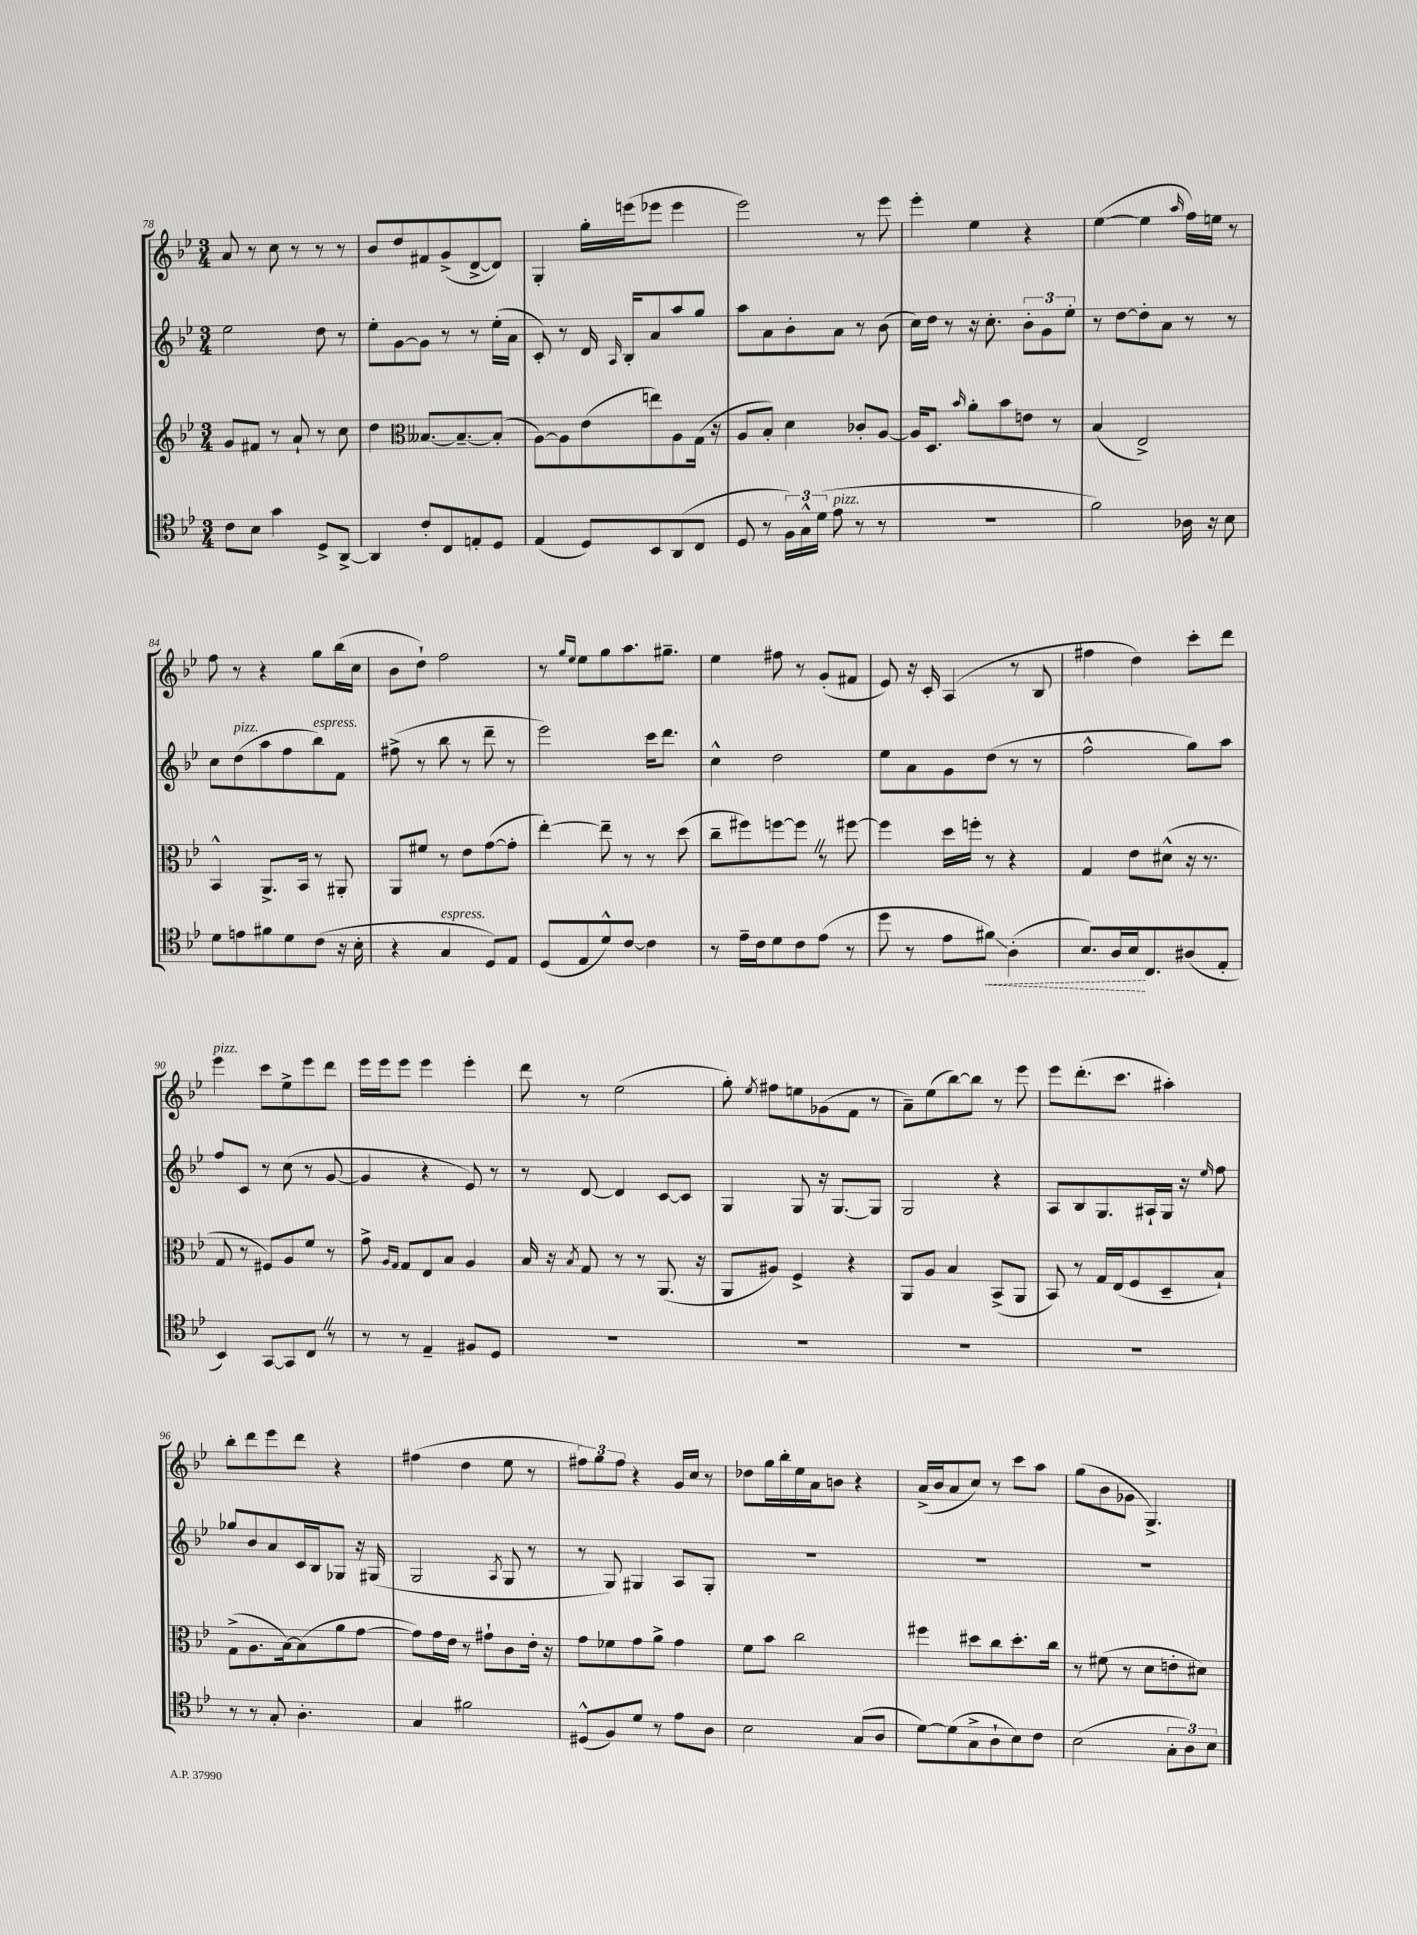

**kern	**kern	**kern	**kern
*staff4	*staff3	*staff2	*staff1
*clefC4	*clefG2	*clefG2	*clefG2
*k[b-e-]	*k[b-e-]	*k[b-e-]	*k[b-e-]
*M3/4	*M3/4	*M3/4	*M3/4
8c	8g	2ee-	8a
8B-	8f#	.	8r
4g	8r	.	8cc
.	8a`	.	8r
8D^	8r	8dd	8r
[8AA^	8cc	8r	8r
=	=	=	=
4AA]	4dd	8ee-'	8b-
.	.	[8g	8dd
*	*clefC3	*	*
8c'	[8.B--	8g]	8f#
8C	.	8r	(8g^
.	8.B--~_	.	.
8E'	.	8r	[8d^
8D	(8B--']	(16ee-'	8d])
.	.	16a	.
=	=	=	=
(4E-	[8A)	8c')	4G'
.	8A]	8r	.
8D)	(8e-	16d	16gg'
.	.	16qqA	.
.	.	16B-'	(16eee
8BB-	8ee)	8a	8eee-
(8AA	8A	8aa	4eee-
8C	(16G	8gg	.
.	16r	.	.
=	=	=	=
8D	8A	8aa	2eee-)
8r	8B-')	8a	.
24F)	4d	8b-'	.
24G^^	.	.	.
(24d	.	.	.
8e-	.	8a	.
8r	8c-'	8r	8r
8r	[8A	(8b-	8eee-
=	=	=	=
2.r	16A]	16cc)	4eee-'
.	8.D	16dd	.
.	.	8r	.
.	16qqb-	.	.
.	8a'	16r	4ee-
.	.	8.cc'	.
.	8b-	.	.
.	8e	12b-'	4r
.	.	12g	.
.	8r	.	.
.	.	12ee-'	.
=	=	=	=
2f)	(4B-	8r	([4ee-
.	.	[8dd	.
.	2E-^)	8dd']	4ee-]
.	.	8a	.
.	.	.	16qqaa
16A-	.	8r	16ff)
16r	.	.	16ee
8B-	.	8r	8r
=	=	=	=
8d	4BB-^^	8cc	8ff
8e	.	(8dd	8r
8f#	8.AA^	8aa	4r
8d	.	8ff	.
.	16BB-	.	.
(8c	8r	8bb-)	8gg
16r	8AA#'	8f	(16bb-
16B-'	.	.	16cc
=	=	=	=
4r	8AA	(8ff#^	8b-
.	8f#	8r	8dd`)
4G	8r	8bb-	2ff
.	8e-	8r	.
8D)	([8g	8ddd~	.
8E-	8g']	8r	.
=	=	=	=
(8D	[4ee-')	2eee-)	8r
.	.	.	16qqgg
.	.	.	16qqee-
8E-	.	.	8ee-
8d^^)	8ee-~]	.	8gg
[8c	8r	.	8.aa
4c]	8r	16ccc	.
.	.	8.ddd	8.gg#~
.	(8dd	.	.
=	=	=	=
8r	8cc~	4cc^^	4ee-
16e-~	8ff#)	.	.
16c	.	.	.
8d	[8ff	2dd	8ff#
8c	8ff]	.	8r
(8e-	8r	.	(8g'
8r	[8ff#	.	8f#
=	=	=	=
8dd	4ff#]	8ee-	8e-)
8r	.	8a	16r
.	.	.	16c'
8e-	16dd	8g	(4A
.	16ff'	.	.
8f#)	8r	(8dd	.
(4A'	4r	8r	8r
.	.	8r	8B-
=	=	=	=
8.B-)	4G	2ff^^	4ff#
16A	.	.	.
16B-	8e-	.	4dd)
8.C	.	.	.
.	(8d#^^	.	.
(8A#	16r	8gg)	8ccc'
.	8.r	.	.
8E-'	.	8aa	8ddd
=	=	=	=
4BB-)	8G	8ff	4eee-
.	8r	8c	.
[8GG	8F#)	8r	8ccc
8GG]	8A	(8cc	8ee-^
8C	8f	8r	8eee-
8r	8r	[8g	8ddd
=	=	=	=
8r	8g^	4g]	16eee-
.	.	.	16eee-
.	16qqA	.	.
.	16qqG	.	.
8r	8G	.	8eee-
4E-~	8E-	4r	4eee-
.	8B-	.	.
8F#	4A	8e-)	4eee-'
8D	.	8r	.
=	=	=	=
2.r	16B-	8r	8ddd
.	16r	.	.
.	8qB-	.	.
.	8G	[8d	8r
.	8r	4d]	(2ee-
.	8r	.	.
.	(8.AA	[8c	.
.	.	8c]	.
.	16r	.	.
=	=	=	=
2.r	8AA	4G	8gg')
.	.	.	8qee-
.	8A#)	.	8ff#
.	4F^	8G	8ee
.	.	16r	(8g-
.	.	[8.G	.
.	4r	.	8f
.	.	8G]	8r
=	=	=	=
2.r	8AA	2G	8a~)
.	8A	.	(8ee-
.	4B-	.	[8bb-)
.	.	.	8bb-]
.	(8BB-^	4r	8r
.	8AA	.	8eee-
=	=	=	=
2.r	8BB-)	8A	8eee-
.	8r	8B-	(8.ddd'
.	16G	8.G	.
.	(16E-	.	8.ccc
.	8F	.	.
.	.	16A#`	.
.	8D~	16G	4aa#')
.	.	16r	.
.	.	16qqee-	.
.	8B-`)	8ff	.
=	=	=	=
8r	(8G^	8gg-	8bb-'
8r	8.A	8b-	8ddd
8G'	.	8a	8eee-
.	[16B-)	.	.
4.A'	(8B-]	16c	8ddd
.	.	16B-	.
.	8a	8G-	4r
.	[8g	16r	.
.	.	(16G#	.
=	=	=	=
4G	8g])	2G	(4ff#
.	16g	.	.
.	16e-	.	.
2f#	8r	.	4dd
.	8g#`	.	.
.	.	8qA	.
.	8c	8G	8ee-
.	16e-'	8r	8r
.	16r	.	.
=	=	=	=
(8D#^^	8g	8r	12ff#)
.	.	.	12gg
8F)	8f-	8G)	.
.	.	.	12ff#
8d	8g	4G#	4r
8r	8a^	.	.
8e-	4g	8A	16g
.	.	.	16cc
8A	.	8G#'	8r
=	=	=	=
2B-	8f	2.r	8dd-
.	8b-	.	16gg
.	.	.	16bb-'
.	2cc	.	16ee-
.	.	.	16a
.	.	.	8b
(8G	.	.	4r
8A	.	.	.
=	=	=	=
[8d)	4ff#	2.r	(16a^
.	.	.	16b-
(8d]	.	.	8a
8G^	8dd#	.	8cc)
8A`	8cc	.	8r
8B-)	8.dd#'	.	8ccc
8c	.	.	8aa
.	16cc	.	.
=	=	=	=
(2B-	8r	2.r	(8gg
.	(8f#	.	8b-
.	8r	.	8g-
.	8d	.	4.G^)
12G'	8e'	.	.
12A)	.	.	.
.	8d#)	.	.
12B-	.	.	.
==	==	==	==
*-	*-	*-	*-
